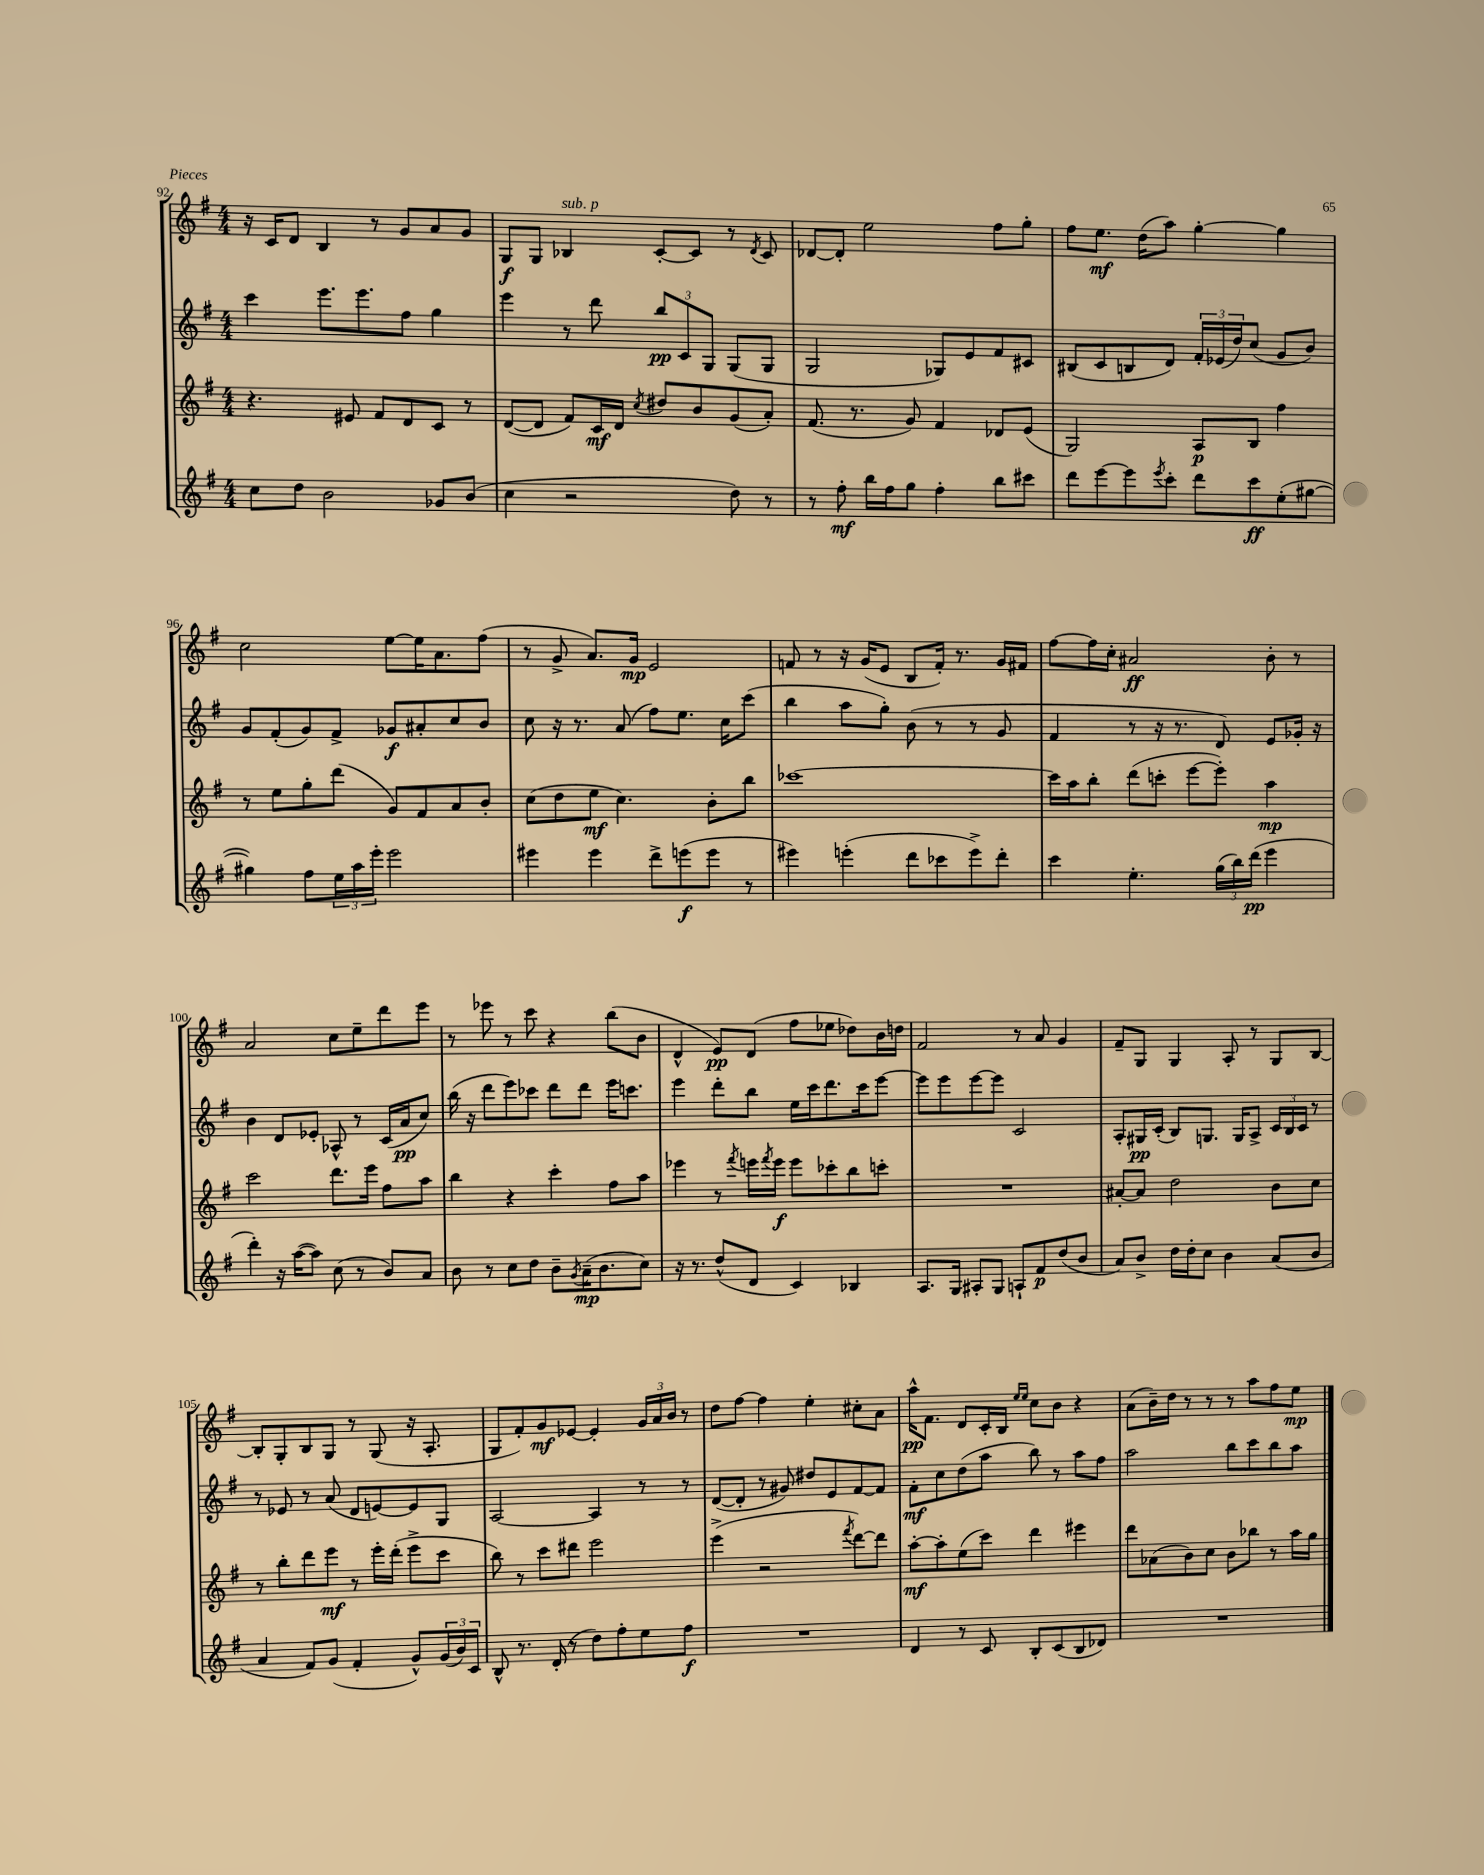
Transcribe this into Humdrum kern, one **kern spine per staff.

**kern	**kern	**kern	**kern
*staff4	*staff3	*staff2	*staff1
*clefG2	*clefG2	*clefG2	*clefG2
*k[f#]	*k[f#]	*k[f#]	*k[f#]
*M4/4	*M4/4	*M4/4	*M4/4
8cc	4.r	4ccc	16r
.	.	.	16c
8dd	.	.	8d
2b	.	8.eee	4B
.	8e#	.	.
.	.	8.eee	.
.	8f#	.	8r
.	8d	8ff#	8g
8g-	8c	4gg	8a
(8b	8r	.	8g
=	=	=	=
4cc	([8d	4eee	8G
.	8d]	.	8G
2r	8f#)	8r	4B-
.	16c	8ddd	.
.	16d	.	.
.	8qcc	.	.
.	8dd#	12bb	[8c'
.	.	12c	.
.	8b	.	8c]
.	.	12G	.
8dd)	(8g	(8G	8r
.	.	.	8qd
8r	8a')	8G	8c
=	=	=	=
8r	(8.f#	2G	[8d-
8ff#'	.	.	8d-']
.	8.r	.	.
16bb	.	.	2ee
16ff#	.	.	.
8gg	8g)	.	.
4ff#'	4f#	8G-)	.
.	.	8e	.
8bb	8d-	8f#	8ff#
8ccc#	(8e	8c#	8gg'
=	=	=	=
8ddd	2G)	(8B#	8ff#
[8eee	.	8c	8.ee
8eee]	.	8B	.
.	.	.	(16dd
8qeee	.	.	.
8ccc'	.	8d)	8aa)
8ddd	8A	24f#'	[4gg'
.	.	(24e-	.
.	.	24dd)	.
8ccc	8B	(8cc	.
(8ee'	4ff#	8g	4gg]
[8gg#	.	8b)	.
=	=	=	=
4gg#])	8r	8g	2cc
.	8ee	(8f#'	.
8ff#	8gg'	8g)	.
24ee	(8ddd	8f#^	.
24aa	.	.	.
24eee'	.	.	.
2eee	8g)	8g-	[8ee
.	8f#	8a#'	16ee]
.	.	.	8.a
.	8a	8cc	.
.	8b'	8b	(8ff#
=	=	=	=
4eee#	(8cc	8cc	8r
.	8dd	16r	8g^
.	.	8.r	.
4eee#	8ee	.	8.a)
.	4.cc)	(8a	.
.	.	.	16g
8ddd^	.	8ff#)	2e
(8eee	.	8.ee	.
8eee	8b'	.	.
.	.	16cc	.
8r	8bb	(8ccc	.
=	=	=	=
4eee#)	[1ccc-	4bb	8f
.	.	.	8r
(4eee'	.	8aa	16r
.	.	.	(16g
.	.	8gg')	8e
8ddd	.	(8b	8B
8ccc-	.	8r	16f')
.	.	.	8.r
8eee^)	.	8r	.
8ddd'	.	8g	16g
.	.	.	16f#
=	=	=	=
4ccc	16ccc-]	4f#	[8ff#
.	16aa	.	.
.	8bb'	.	16ff#]
.	.	.	16cc'
4.ee'	(8ddd	8r	2a#
.	8ccc'	16r	.
.	.	8.r	.
.	[8eee	.	.
(24gg	8eee'])	8d)	.
24bb)	.	.	.
(24ddd	.	.	.
4eee	4aa	8e	8b'
.	.	16g-'	8r
.	.	16r	.
=	=	=	=
4ddd')	2ccc	4b	2a
16r	.	8d	.
([16aa	.	.	.
8aa])	.	8e-'	.
(8cc	8.ddd	8A-^^	8cc
8r	.	8r	8ee~
.	16eee	.	.
8b)	8ff#	(16c	8ddd
.	.	16a	.
8a	8aa	8cc)	8eee
=	=	=	=
8b	4bb	(16bb	8r
.	.	16r	.
8r	.	8ddd	8eee-
8cc	4r	8eee)	8r
8dd	.	8ccc-	8ccc
8b~	4ccc'	8ddd	4r
8qg	.	.	.
(16a~	.	8ddd	.
8.b	.	.	.
.	8ff#	16eee	(8bb
.	.	8.ccc	.
8cc)	8aa	.	8b
=	=	=	=
16r	4eee-	4eee	4d^^
8.r	.	.	.
(8dd^^	8r	8ddd'	8e)
.	8qfff#	.	.
8d	16eee	8bb	(8d
.	8qfff#	.	.
.	16eee	.	.
4c)	8eee	16ee	8ff#
.	.	16ccc	.
.	8ccc-'	8.ddd	8ee-
4B-	8bb	.	8dd-)
.	.	16ccc	.
.	8ccc'	[8eee	16b
.	.	.	16dd
=	=	=	=
8.A	1r	8eee]	2f#
.	.	8eee	.
16G	.	.	.
8A#'	.	[8eee	.
8G	.	8eee]	.
8A`	.	2c	8r
8f#	.	.	8a
(8dd	.	.	4g
8b	.	.	.
=	=	=	=
8a)	[8a#'	8A'	8f#~
8b^	8a#]	16G#	8G
.	.	(16c'	.
16dd	2dd	8B)	4G
16dd'	.	.	.
8cc	.	8.G	.
4b	.	.	8A'
.	.	16G	.
.	.	8A^	8r
(8a	8b	24c	8G
.	.	24B	.
.	.	24c	.
8b	8cc	8r	[8B
=	=	=	=
4a	8r	8r	8B']
.	8bb'	8e-	8G'
8f#)	8ddd	8r	8B
(8g	8eee	(8a	8G
4f#'	8r	8d	8r
.	16eee'	[8e)	(8G
.	(16ddd'	.	.
8g^^)	8eee^	8e]	16r
.	.	.	8.A'
(24g	8ccc	8G	.
24b)	.	.	.
24c	.	.	.
=	=	=	=
8B^^	8bb)	[2A	8G
8.r	8r	.	8f#')
.	8ccc	.	8g
(16d'	.	.	.
8r	8ddd#	.	[8e-
8dd)	2eee	4A]	4e-']
8ff#'	.	.	.
8ee	.	8r	24g
.	.	.	24a
.	.	.	24b
8ff#	.	8r	8r
=	=	=	=
1r	(4eee^	([8d	8dd
.	.	8d']	[8ff#
.	2r	8r	4ff#]
.	.	8g#)	.
.	.	8dd#	4ee'
.	.	8e	.
.	8qfff#	.	.
.	[8ddd)	[8f#	8cc#'
.	8ddd]	8f#]	8a
=	=	=	=
4d	[8aa'	8f#'	16aa^^
.	.	.	8.f#
.	8aa']	8cc	.
8r	(8ee	(8dd	8d
8c	8ccc)	8aa	16c'
.	.	.	16B
.	.	.	16qqee
.	.	.	16qqee
8B'	4ddd	8bb)	8cc
(8c	.	8r	8b
8B	4eee#	8aa	4r
8d-)	.	8ff#	.
=	=	=	=
1r	8ddd	2aa	(8a
.	(8a-	.	16b~)
.	.	.	16dd
.	8b)	.	8r
.	8cc	.	8r
.	8b	8bb	8r
.	8bb-	8ccc	8aa
.	8r	8bb	8ff#
.	16aa	8aa	8ee
.	16gg	.	.
==	==	==	==
*-	*-	*-	*-
